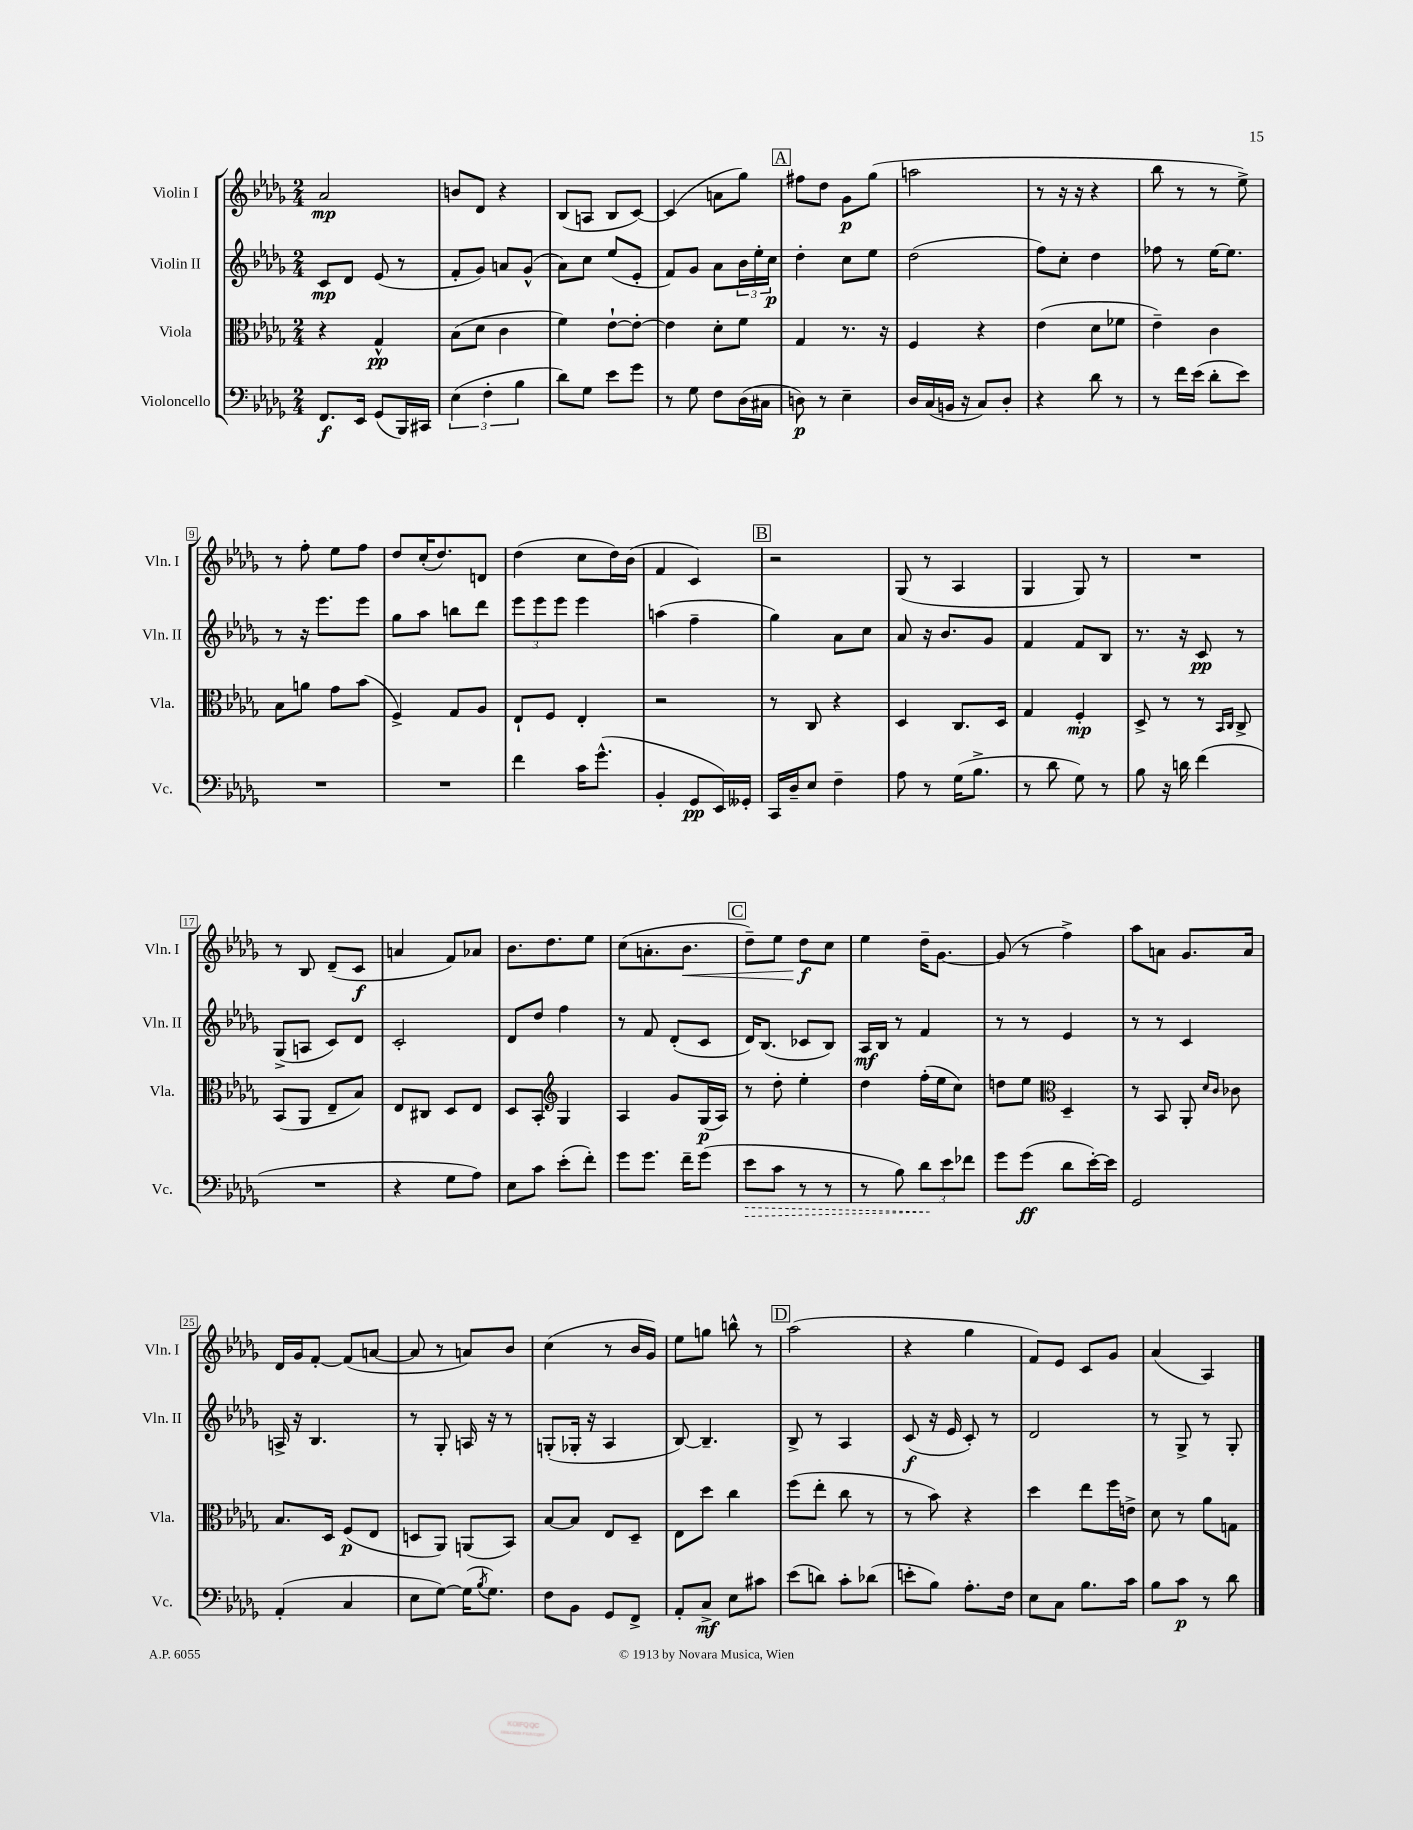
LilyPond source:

<<
\new StaffGroup <<
\new Staff = "s0" \with { instrumentName = "Violin I" shortInstrumentName = "Vln. I" } {
    \clef treble \key des \major \numericTimeSignature \time 2/4
    aes'2\mp |
    b'8 des'8 r4 |
    bes8( a8 bes8 c'8~) |
    c'4( a'8 ges''8) |
    \mark \markup { \box "A" } fis''8 des''8 ges'8\p ges''8( |
    a''2 |
    r8 r16 r16 r4 |
    bes''8 r8 r8 ees''8->) |
    r8 f''8-. ees''8 f''8 |
    des''8 c''16-.( des''8.) d'8 |
    des''4( c''8 des''16) bes'16( |
    f'4 c'4) |
    \mark \markup { \box "B" } r2 |
    ges8( r8 aes4 |
    ges4 ges8) r8 |
    R2 |
    r8 bes8 des'8--( c'8\f |
    a'4 f'8) aes'8 |
    bes'8. des''8. ees''8 |
    c''8( a'8.-. bes'8.\< |
    \mark \markup { \box "C" } des''8--) ees''8 des''8\f\! c''8 |
    ees''4 des''16-- ges'8.~ |
    ges'8( r8 f''4->) |
    aes''8 a'8 ges'8. a'16 |
    des'16 ges'16 f'8~-. f'8( a'8~ |
    a'8 r8 a'8) bes'8 |
    c''4( r8 bes'16 ges'16) |
    ees''8 g''8 b''8-^ r8 |
    \mark \markup { \box "D" } aes''2( |
    r4 ges''4 |
    f'8) ees'8 c'8 ges'8 |
    aes'4( aes4) \bar "|." |
}
\new Staff = "s1" \with { instrumentName = "Violin II" shortInstrumentName = "Vln. II" } {
    \clef treble \key des \major \numericTimeSignature \time 2/4
    c'8\mp des'8 ees'8( r8 |
    f'8-. ges'8) a'8 ges'8-^( |
    aes'8) c''8 ees''8( ees'8-. |
    f'8) ges'8 aes'8 \tuplet 3/2 { bes'16 ees''16-. c''16\p } |
    \mark \markup { \box "A" } des''4-. c''8 ees''8 |
    des''2( |
    f''8) c''8-. des''4 |
    fes''8 r8 ees''16~ ees''8. |
    r8 r16 ees'''8. ees'''8 |
    ges''8 aes''8 b''8 des'''8 |
    \tuplet 3/2 { ees'''8 ees'''8 ees'''8 } ees'''4 |
    a''4( f''4-- |
    \mark \markup { \box "B" } ges''4) aes'8 c''8 |
    aes'8 r16 bes'8. ges'8 |
    f'4 f'8 bes8 |
    r8. r16 c'8\pp r8 |
    ges8->( a8 c'8) des'8 |
    c'2-. |
    des'8 des''8 f''4 |
    r8 f'8 des'8-.( c'8 |
    \mark \markup { \box "C" } des'16) bes8.( ces'8 bes8) |
    aes16\mf bes16 r8 f'4 |
    r8 r8 ees'4 |
    r8 r8 c'4 |
    a16-> r16 bes4. |
    r8 ges8-. a16 r16 r8 |
    g8-.( ges16-. r16 aes4 |
    bes8~) bes4.-- |
    \mark \markup { \box "D" } bes8-> r8 aes4 |
    c'8\f( r16 ees'16 c'8-.) r8 |
    des'2 |
    r8 ges8-> r8 ges8-. \bar "|." |
}
\new Staff = "s2" \with { instrumentName = "Viola" shortInstrumentName = "Vla." } {
    \clef alto \key des \major \numericTimeSignature \time 2/4
    r4 ges4-^\pp |
    bes8( des'8 c'4 |
    f'4) ees'8~-! ees'8~-. |
    ees'4 des'8-. f'8 |
    \mark \markup { \box "A" } ges4 r8. r16 |
    f4 r4 |
    ees'4( des'8 fes'8 |
    ees'4--) c'4 |
    bes8 a'8 ges'8 bes'8( |
    f4->) ges8 aes8 |
    ees8-! f8 ees4-. |
    r2 |
    \mark \markup { \box "B" } r8 c8 r4 |
    des4 c8. des16 |
    ges4 f4-.\mp |
    des8-> r8 r8 \grace { bes,16 c16 } c8-> |
    bes,8( aes,8 ees8-- bes8) |
    ees8 cis8 des8 ees8 |
    des8 bes,8-. \clef treble ges4 |
    aes4 ges'8 ges16\p( aes16) |
    \mark \markup { \box "C" } r8 des''8-. ees''4-. |
    des''4 f''16-.( ees''16 c''8) |
    d''8 ees''8 \clef alto des4-- |
    r8 bes,8 aes,8-. \grace { des'16 c'16 } ces'8 |
    bes8. des16 f8\p( ees8 |
    d8 aes,8) a,8( bes,8) |
    bes8~ bes8 ees8 des8-- |
    ees8 des''8 c''4 |
    \mark \markup { \box "D" } f''8( ees''8-. c''8 r8 |
    r8 bes'8) r4 |
    des''4 ees''8 f''16 e'16-> |
    des'8 r8 aes'8 g8 \bar "|." |
}
\new Staff = "s3" \with { instrumentName = "Violoncello" shortInstrumentName = "Vc." } {
    \clef bass \key des \major \numericTimeSignature \time 2/4
    f,8.\f ees,16 ges,8( bes,,16) cis,16 |
    \tuplet 3/2 { ees4( f4-. bes4 } |
    des'8) ges8 ees'8 ges'8 |
    r8 ges8 f8 des16( cis16 |
    \mark \markup { \box "A" } d8\p) r8 ees4-- |
    des16 c16( b,16 r16 c8) des8-. |
    r4 des'8 r8 |
    r8 f'16 ees'16( des'8-. ees'8) |
    R2 |
    R2 |
    f'4 c'16 ges'8.-^( |
    bes,4-. ges,8\pp ees,16) geses,16-. |
    \mark \markup { \box "B" } c,16 des16-- ees8 f4-- |
    aes8 r8 ges16( bes8.-> |
    r8 des'8 ges8) r8 |
    bes8 r16 d'16 f'4( |
    R2 |
    r4 ges8 aes8) |
    ees8 c'8 ees'8-.( f'8-.) |
    ges'8 ges'8. f'16-- ges'8( |
    \mark \markup { \box "C" } \once \override Hairpin.style = #'dashed-line ees'8\> c'8 r8 r8 |
    r8 bes8) \tuplet 3/2 { des'8\! ees'8 fes'8 } |
    ges'8 ges'8\ff( des'8 ees'16~-.) ees'16 |
    ges,2 |
    aes,4-.( c4 |
    ees8 ges8~) ges16( \acciaccatura { bes8 } ges8.) |
    f8 bes,8 ges,8 f,8-> |
    aes,8-. c8->\mf ees8 cis'8 |
    \mark \markup { \box "D" } ees'8( d'8) c'8-. des'8( |
    e'8-. bes8) aes8.-. f16 |
    ees8 c8 bes8. c'16 |
    bes8 c'8\p r8 des'8 \bar "|." |
}
>>
>>
\layout { \context { \Score \override BarNumber.stencil = #(make-stencil-boxer 0.1 0.3 ly:text-interface::print) } }
